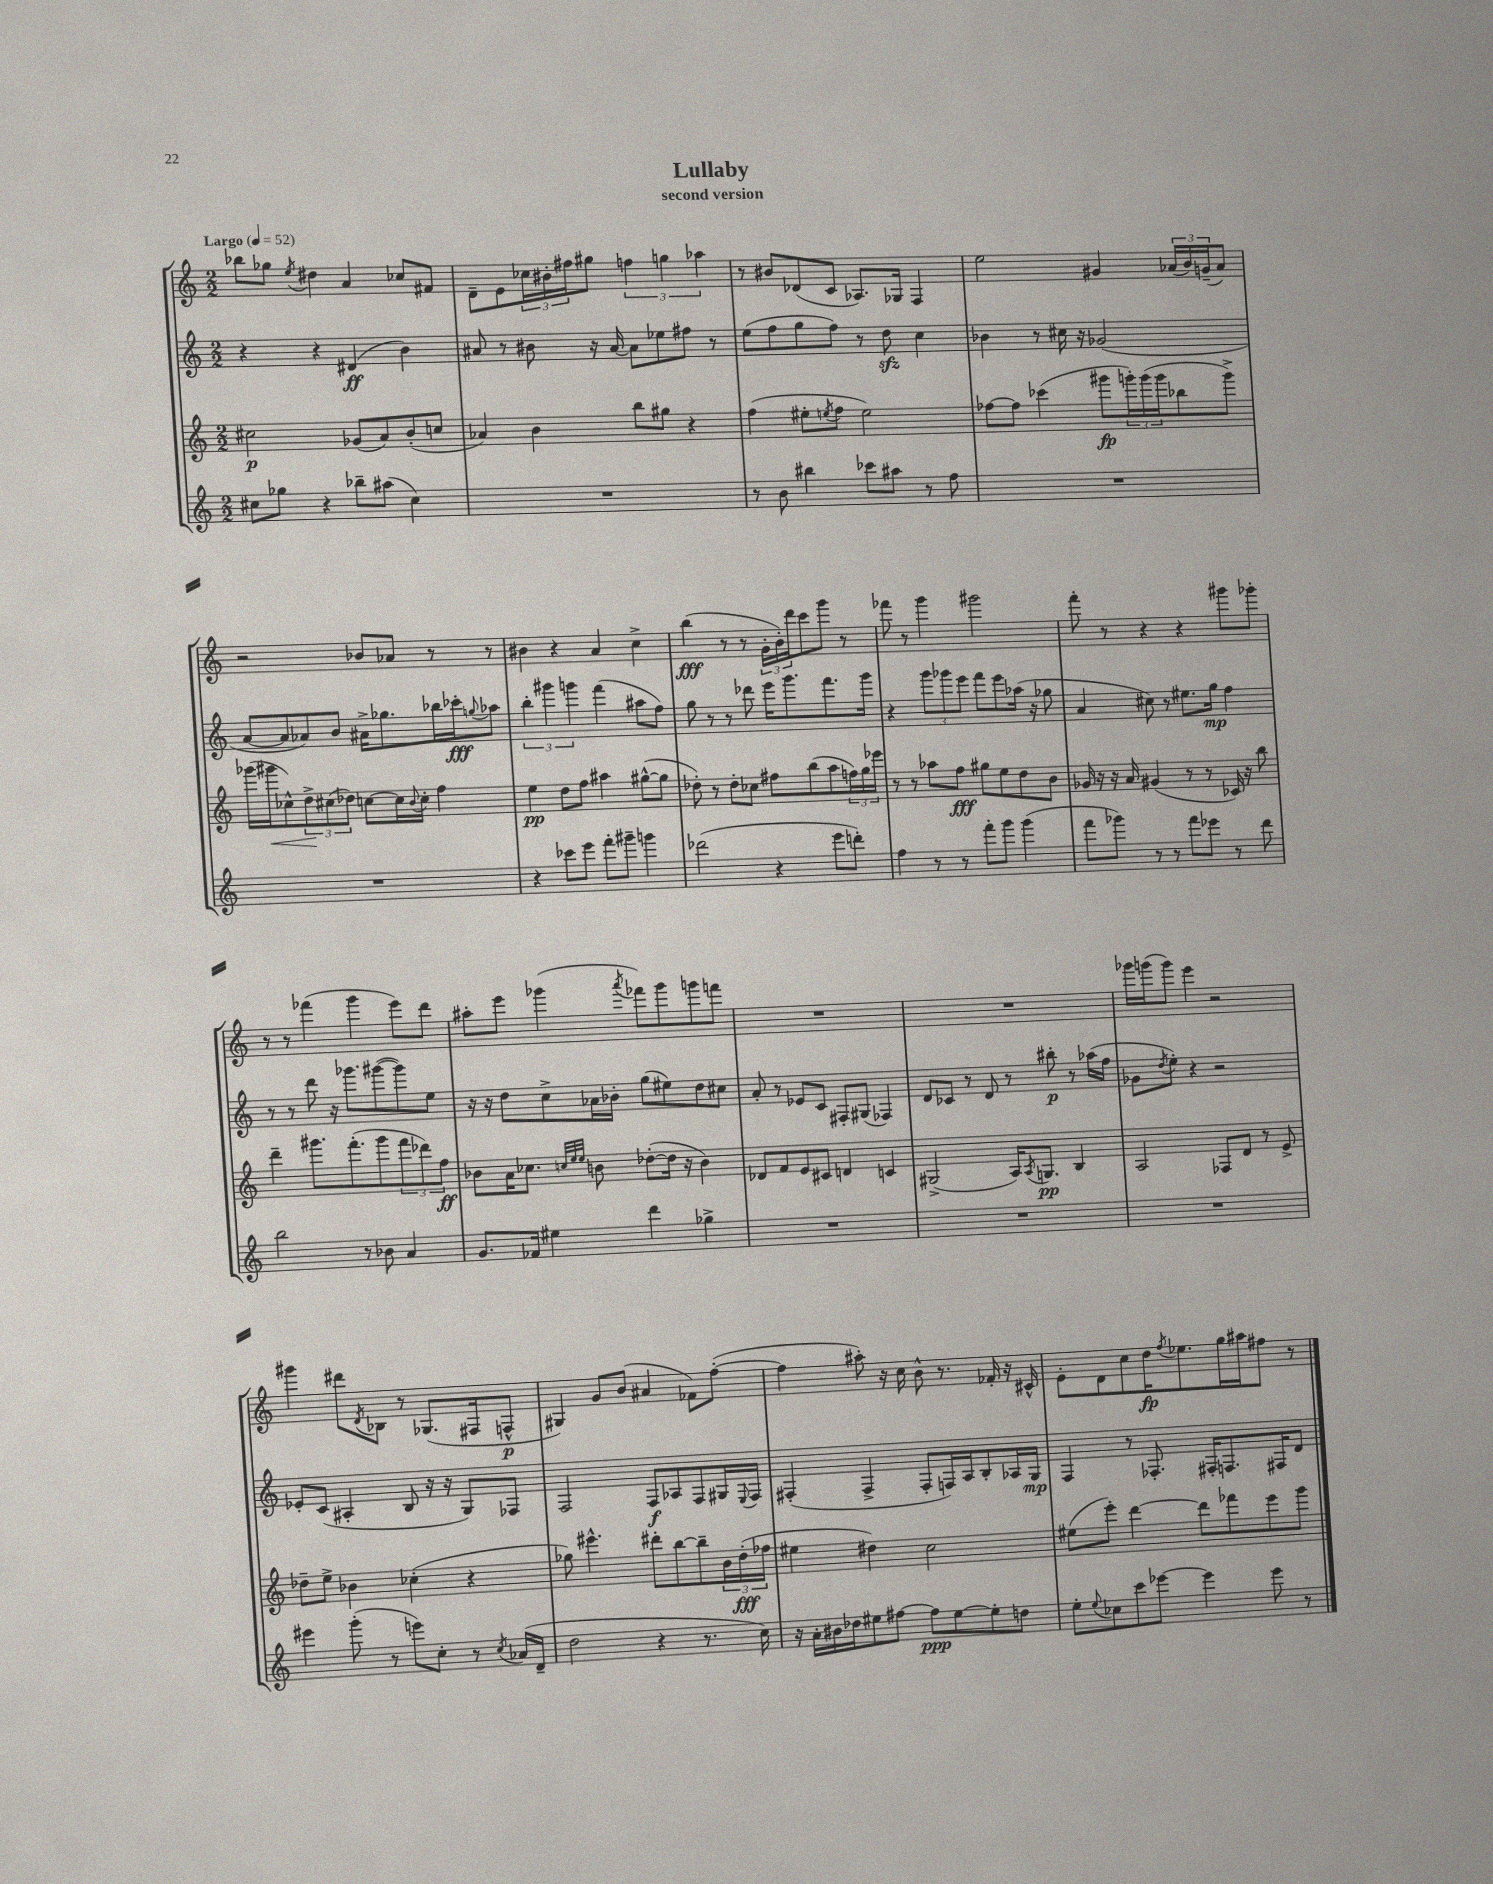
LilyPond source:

\header { title = "Lullaby" subtitle = "second version" }
<<
\new StaffGroup <<
\new Staff = "s0" {
    \clef treble \key c \major \numericTimeSignature \time 2/2 \tempo "Largo" 4 = 52
    bes''8 ges''8 \acciaccatura { e''8 } dis''4 a'4 ces''8 fis'8 |
    d'8-- e'8 \tuplet 3/2 { ces''16 bis'16-. fis''16 } gis''8 \tuplet 3/2 { f''4 g''4 aes''4 } |
    r8 bis'8 des'8( c'8 aes8.) ges16 f4 |
    e''2 gis'4 \tuplet 3/2 { aes'16( b'16) g'16--( } aes'8) |
    r2 bes'8 aes'8 r8 r8 |
    bis'4 r4 a'4 c''4-> |
    b''4\fff( r8 r8 \tuplet 3/2 { g'16-. b'16-.) d'''16 } c'''8 g'''8 r8 |
    fes'''8 r8 g'''4 gis'''2 |
    f'''8-. r8 r4 r4 gis'''8 ges'''8-. |
    r8 r8 fes'''4( g'''4 e'''8) d'''8 |
    ais''8-. e'''8 ges'''4( \acciaccatura { a'''8 } fes'''8) ges'''8 g'''8 f'''8 |
    R1 |
    R1 |
    ges'''16 g'''16( g'''8) e'''4 r2 |
    gis'''4 dis'''8 \acciaccatura { d'8 } bes8 r8 ges8.( fis16 f8-^\p |
    gis4) g'8 b'8( ais'4 fes'8) f''8~-.( |
    f''4 ais''8-.) r16 c''16 b'8-^ r8. fes'16-. r16 cis'16-^ |
    e'8-. d'8 c''8 d''16\fp \acciaccatura { f''8 } ees''8. g''16 ais''16 fis''8 r8 \bar "|." |
}
\new Staff = "s1" {
    \clef treble \key c \major \numericTimeSignature \time 2/2
    r4 r4 dis'4\ff( b'4) |
    ais'8 r8 bis'8 r16 ais'16~ ais'8 ees''8 fis''8 r8 |
    e''8( f''8 g''8 f''8) r8 d''8\sfz c''4 |
    bes'4 r8 cis''16 r16 ges'2( |
    a'8~ a'8 aes'8) b'8 ais'16-> ges''8. bes''16 ces'''16-.\fff \appoggiatura { g''8 } aes''8 |
    \tuplet 3/2 { b''4-. gis'''4 g'''4 } f'''4( ais''8 f''8) |
    g''8 r8 r8 des'''8 e'''16 g'''8. f'''8. g'''16 |
    r4 \tuplet 3/2 { g'''8 ges'''8 e'''8 } f'''8 e'''8 aes''16( r16 ges''8 |
    a'4 cis''8) r8 eis''8. g''16\mp f''4 |
    r8 r8 d'''8 r16 ges'''8. gis'''8~( gis'''8) e''8 |
    r16 r16 d''8 c''8-> aes'16 bes'16-. g''8( eis''8) d''8 cis''8 |
    a'8-. r8 ees'8 c'8 fis8-. gis8( fes4) |
    d'8 ces'8 r8 d'8 r8 bis''8-.\p r8 aes''16( f''16 |
    ges'8 \acciaccatura { d''8 } e''8-.) r4 r2 |
    ees'8-. c'8( ais4-. b8 r16 r16 g8) fes8 |
    f2 f8\f aes8 f8 gis16 \appoggiatura { e8 } f16 |
    fis4-.( fis4-> fis8-. f16) a16 b8-. aes16 g16\mp |
    f4 r8 fes8.-. fis16-. f8. fis16 d'8 \bar "|." |
}
\new Staff = "s2" {
    \clef treble \key c \major \numericTimeSignature \time 2/2
    cis''2\p ges'8( a'8) b'8-.( c''8 |
    aes'4) b'4 b''8 gis''8 r4 |
    f''4( eis''8-. \acciaccatura { e''8 } f''8 e''2) |
    fes''8~ fes''8 ces'''4( gis'''8\fp \tuplet 3/2 { g'''16-.) g'''16( g'''16 } bes''8 g'''8->) |
    ges'''16( gis'''16\< ces''8-^) \tuplet 3/2 { d''8->\! cis''8( des''8) } c''8~ c''16 \appoggiatura { b'8 } c''16-. f''4 |
    e''4\pp d''8 f''8 ais''4 gis''8~-^( gis''8 |
    des''8-.) r8 des''8-. ces''8 fis''8 b''8( a''8 \tuplet 3/2 { f''16) g''16 ees'''16 } |
    r8 r8 aes''8 f''8\fff gis''8 e''8 d''8 b'8 |
    ges'16 r16 r16 a'16 gis'4( r8 r8 ces'16) r16 b''8 |
    d'''4-- gis'''8. f'''8.-.( gis'''8 \tuplet 3/2 { f'''8 des'''8) f''8\ff } |
    bes'8 a'16 ces''8. \grace { c''32 e''32 e''32 } b'8 des''8~-.( des''16 r16 b'4) |
    des'8 f'8 e'8 cis'8 d'4 c'4 |
    gis2->( a16) \acciaccatura { a8 } g8.\pp b4 |
    a2 fes8 d'8 r8 e'8-> |
    des''8-- e''8-> bes'4 ces''4-.( r4 |
    ges''8) eis'''4.-^ dis'''8-. b''8~ b''8-- \tuplet 3/2 { b'16 d''16-.\fff( fes''16 } |
    eis''4 dis''4) c''2 |
    eis''8( e'''8-.) d'''4~ d'''8 fes'''8 e'''8 g'''8 \bar "|." |
}
\new Staff = "s3" {
    \clef treble \key c \major \numericTimeSignature \time 2/2
    cis''8 ges''8 r4 bes''8-- ais''8( cis''4) |
    R1 |
    r8 b'8 bis''4 ces'''8 ais''8 r8 f''8 |
    R1 |
    R1 |
    r4 ces'''8 e'''8 f'''8-. gis'''8-- g'''4 |
    des'''2( r4 e'''8 d'''8-.) |
    f''4 r8 r8 f'''8-. g'''8 g'''4( |
    f'''8 ges'''8) r8 r8 f'''8 ees'''8 r8 d'''8 |
    b''2 r8 bes'8 a'4 |
    g'8. fes'16 eis''4 d'''4 ges''4-> |
    R1 |
    R1 |
    R1 |
    eis'''4 g'''8-.( r8 e'''8) c''8-. r8 \acciaccatura { c''8 } aes'16( d'16-- |
    d''2 r4 r8. c''16) |
    r16 a'16-. bis'16 des''16 eis''8 fis''8~ fis''8\ppp eis''8~ eis''8-. d''8 |
    e''8-. \appoggiatura { e''8 } ces''8 c'''8 ees'''8~ ees'''4 ees'''8 r8 \bar "|." |
}
>>
>>
\layout { \context { \Score \remove "Bar_number_engraver" } }
